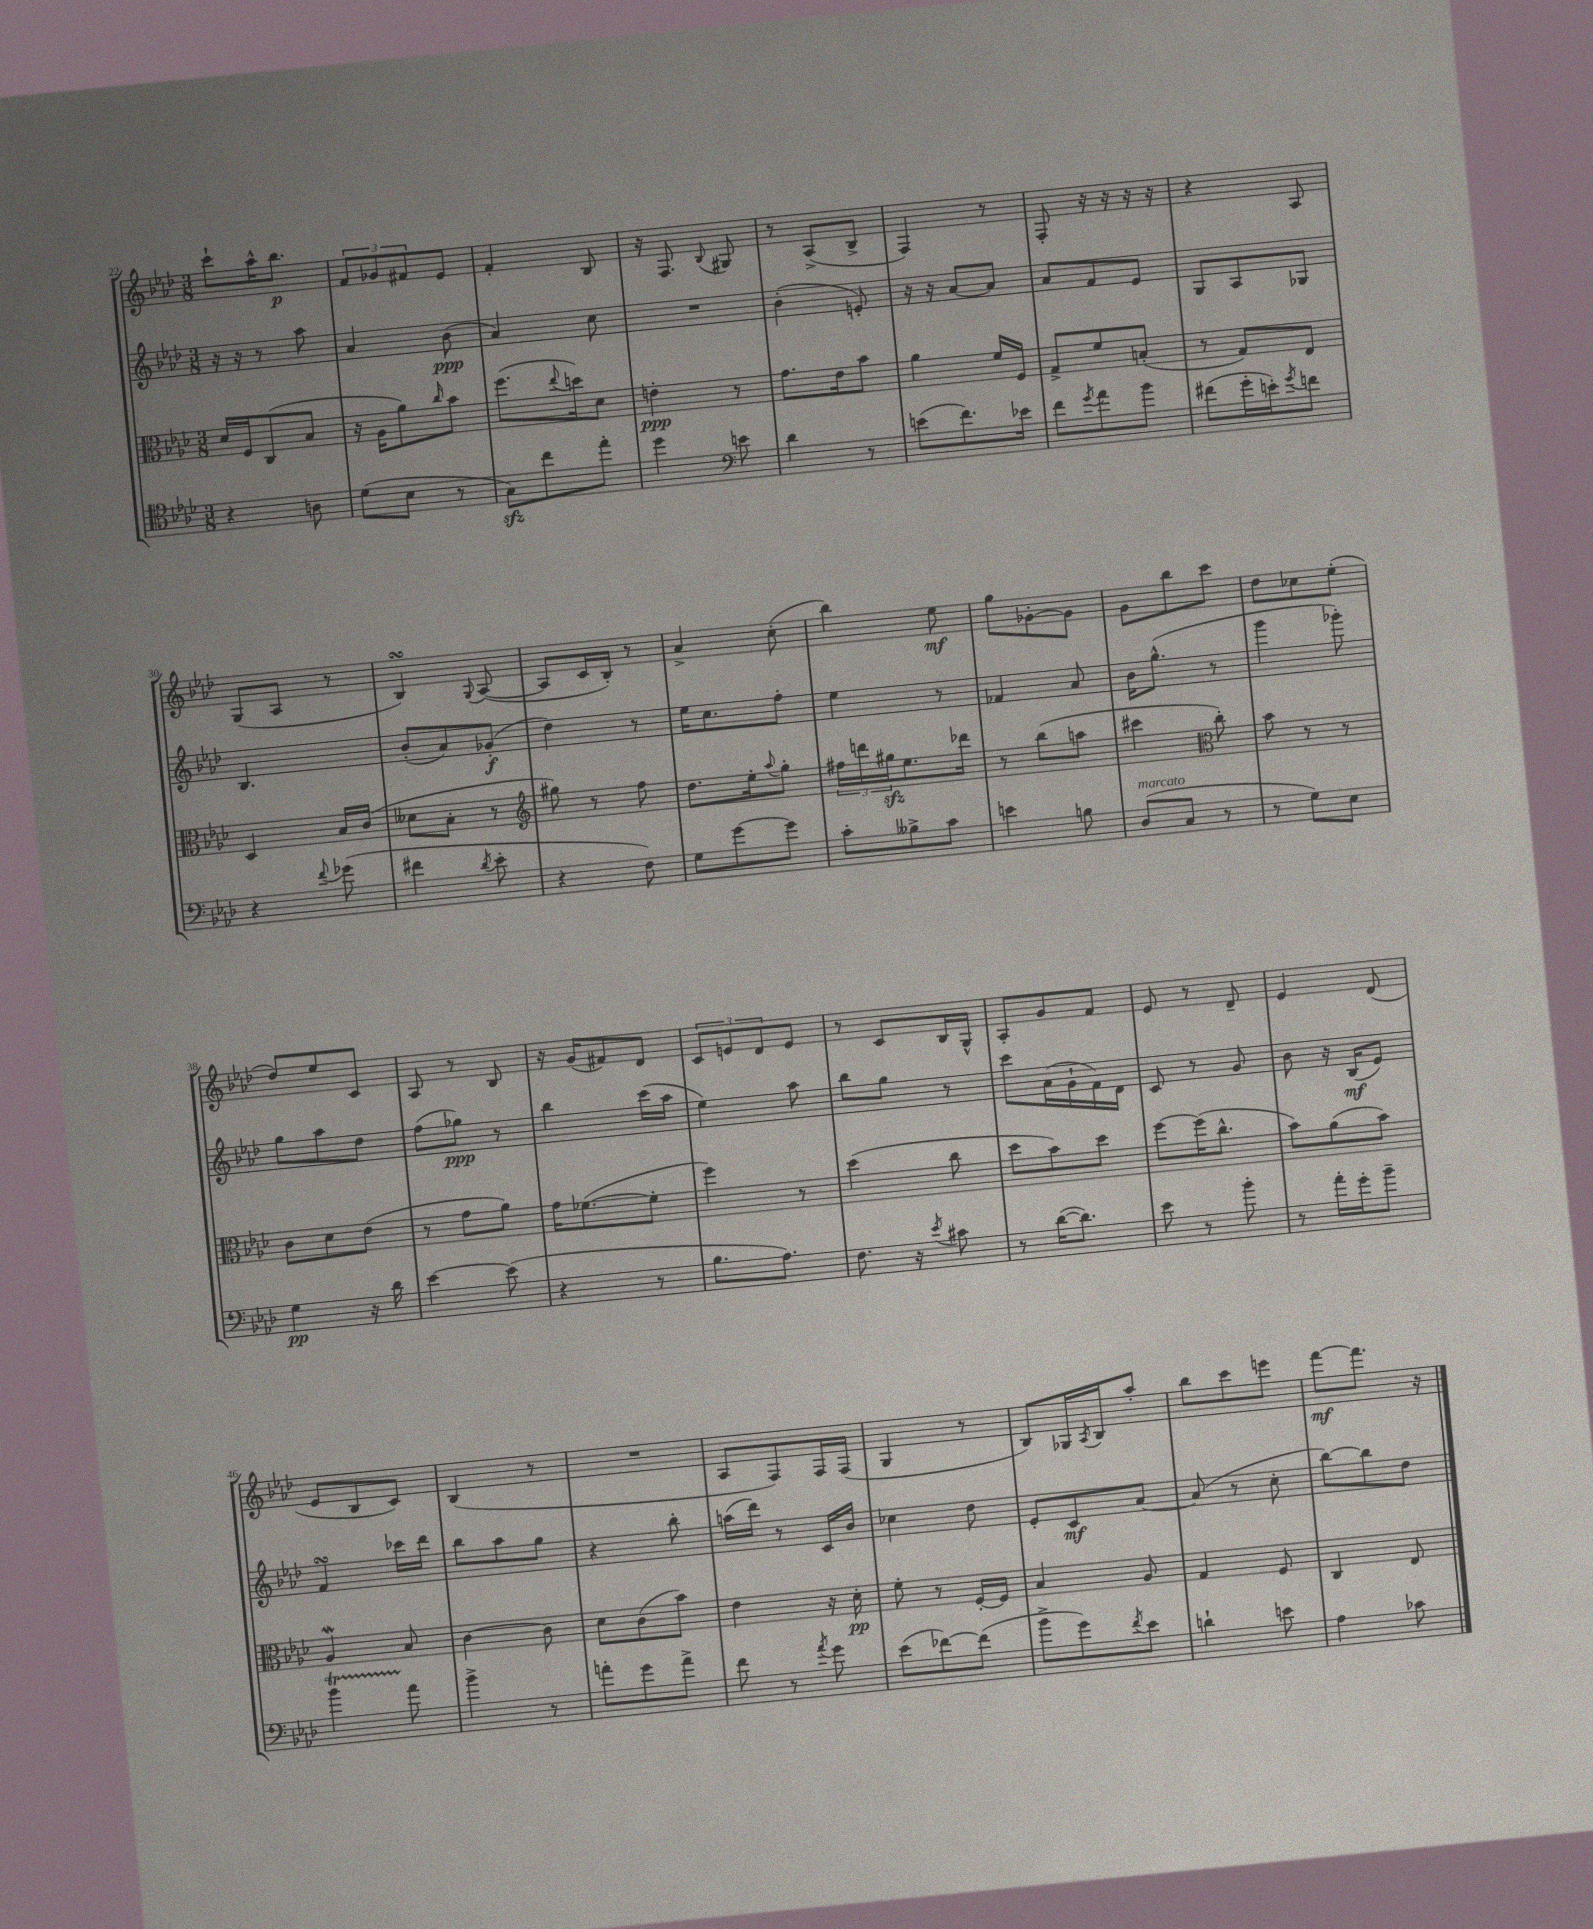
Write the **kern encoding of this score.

**kern	**kern	**kern	**kern
*staff4	*staff3	*staff2	*staff1
*clefC4	*clefC3	*clefG2	*clefG2
*k[b-e-a-d-]	*k[b-e-a-d-]	*k[b-e-a-d-]	*k[b-e-a-d-]
*M3/8	*M3/8	*M3/8	*M3/8
4r	16d-	16r	8ccc`
.	16F	16r	.
.	(8C	8r	16aa-^^
.	.	.	8.bb-
8A	8B-	8aa-	.
=	=	=	=
(8d-	16r	4a-	12f
.	16A-	.	.
.	.	.	12g-
8B-	8a-)	.	.
.	.	.	12f#
.	16qqcc	.	.
8r	8b-	(8b-	8e-
=	=	=	=
8G)	(8.ff	4a-)	4f'
8cc	.	.	.
.	8qqee-	.	.
.	16dd)	.	.
8ee-'	8d-	8cc	8B-
=	=	=	=
4dd-	4e'	4.r	16r
.	.	.	8.F
*clefF4	*	*	*
.	.	.	8qqB-
8e	8r	.	8G#
=	=	=	=
4d-	8.g	(4b-'	8r
.	.	.	(8A-^
.	16e-	.	.
8r	8b-	8e')	8B-^
=	=	=	=
(8e	4a-	16r	4F)
.	.	16r	.
8.f)	.	[8a-	.
.	16f	8a-]	8r
16e-	16F	.	.
=	=	=	=
8f	8G^	8a-	8F'
8qg	.	.	.
8a-	8f	8f	16r
.	.	.	16r
8b-	(8B'	8e-	16r
.	.	.	16r
=	=	=	=
(8f#	8r	8G	4r
16g'	8G)	8A-	.
16e')	.	.	.
8qg	.	.	.
8f	8E-	8G-	8A-
=	=	=	=
4r	4D-	4.B-	(8G
.	.	.	8A-
8qqf	.	.	.
(8g-	16B-	.	8r
.	(16c	.	.
=	=	=	=
4f#	8d--	(8b-'	4B-)
.	8B-'	8a-)	.
8qd-	.	.	8qqG
8e-'	8r	(8g-'	([8A-
=	=	=	=
*	*clefG2	*	*
4r	8gg#)	4dd-)	8A-]
.	8r	.	16c
.	.	.	16B-')
8F)	8ff	8r	8r
=	=	=	=
8G	8.dd-	16ee-	4a-^
.	.	8.cc	.
[8g	.	.	.
.	16ee-'	.	.
.	8qqaa-	.	.
8g]	8gg'	8ff'	(8cc'
=	=	=	=
8c'	24ff#	4ee-	4bb-)
.	24ddd	.	.
.	24gg#	.	.
8B--^	8.ee-	.	.
8c	.	8r	8ee-
.	16ddd-	.	.
=	=	=	=
4e	8r	4f-	8gg
.	(8bb-	.	[8g-'
8B	8aa	8a-	8g-]
=	=	=	=
(8D-	4ccc#	16b-	8g
.	.	(8.gg^^	.
8C	.	.	8bb-
*	*clefC3	*	*
8r	8cc')	8r	8ccc
=	=	=	=
8r	8b-	4ggg	8dd-
8G)	8r	.	8cc-
8E-	8r	8ggg-')	(8ee-'
=	=	=	=
4G	8c	8gg	8dd-)
.	8d-	8aa-	8ee-
16r	(8e-	8dd-	8c
16d-	.	.	.
=	=	=	=
[4e-	8r	(8ff	8A-
.	8g	8gg-)	8r
(8e-]	8a-)	8r	8B-
=	=	=	=
4r	16g	4bb-	16r
.	([8.f-	.	(16g
.	.	.	8f#)
8r	8f-']	(16ccc	8d-
.	.	16aa-	.
=	=	=	=
8.B-	4ff)	4ee-)	12c
.	.	.	12e
.	.	.	12d-
8.A-)	.	.	.
.	8r	8aa-	8e
=	=	=	=
8.F	(4dd-	8bb-	8r
.	.	8gg	8c
16r	.	.	.
8qe-	.	.	.
8c#	8cc	8r	16B-
.	.	.	16G^^
=	=	=	=
8r	8dd-	8ccc	8A-'
([16d-	8b-)	(16a-	8g
8.d-])	.	16g`	.
.	8dd-	16f)	8f
.	.	16d-	.
=	=	=	=
8e-	[8ff	8c	8e-
8r	(16ff]	8r	8r
.	8.cc^^	.	.
8b-'	.	8g	8d-~
=	=	=	=
8r	8b-)	8b-	4e-
16a-'	(8a-	16r	.
16g'	.	(16B-	.
8b-~	8b-)	8e-)	(8d-
=	=	=	=
4b-	4A-	4f	8e-
.	.	.	8B-
8a-	8B-	16ccc-	8c)
.	.	16ddd-	.
=	=	=	=
4b-^	[4c	8bb-	(4B-
.	.	8aa-	.
8r	8c]	8gg	8r
=	=	=	=
8a'	8d-	4r	4.r
8g	(8c	.	.
8a^	8b-)	8bb-'	.
=	=	=	=
8f	4e-	(16aa	8A-
.	.	16ddd-)	.
8r	.	8r	8F)
8qa-	.	.	.
8g	16r	16c	16F
.	16d-'	16b-	(16F
=	=	=	=
(8e-	8f'	4cc-	4G
[8f-)	8r	.	.
(8f-]	[16F'	8dd-	8r
.	16F]	.	.
=	=	=	=
8b-^	4B-	8e-'	8B-)
8g)	.	8c	16G-
.	.	.	8qA-
.	.	.	16B-
8qf	.	.	.
8e-	8A-	[8a-	8aa-'
=	=	=	=
4d`	4G	(8a-]	8bb-
.	.	8r	8ccc
8e	8F	8cc'	8eee
=	=	=	=
4A-	4C	[8bb-)	[8fff
.	.	8bb-]	8.fff]
8c-	8E-	8dd-	.
.	.	.	16r
==	==	==	==
*-	*-	*-	*-
